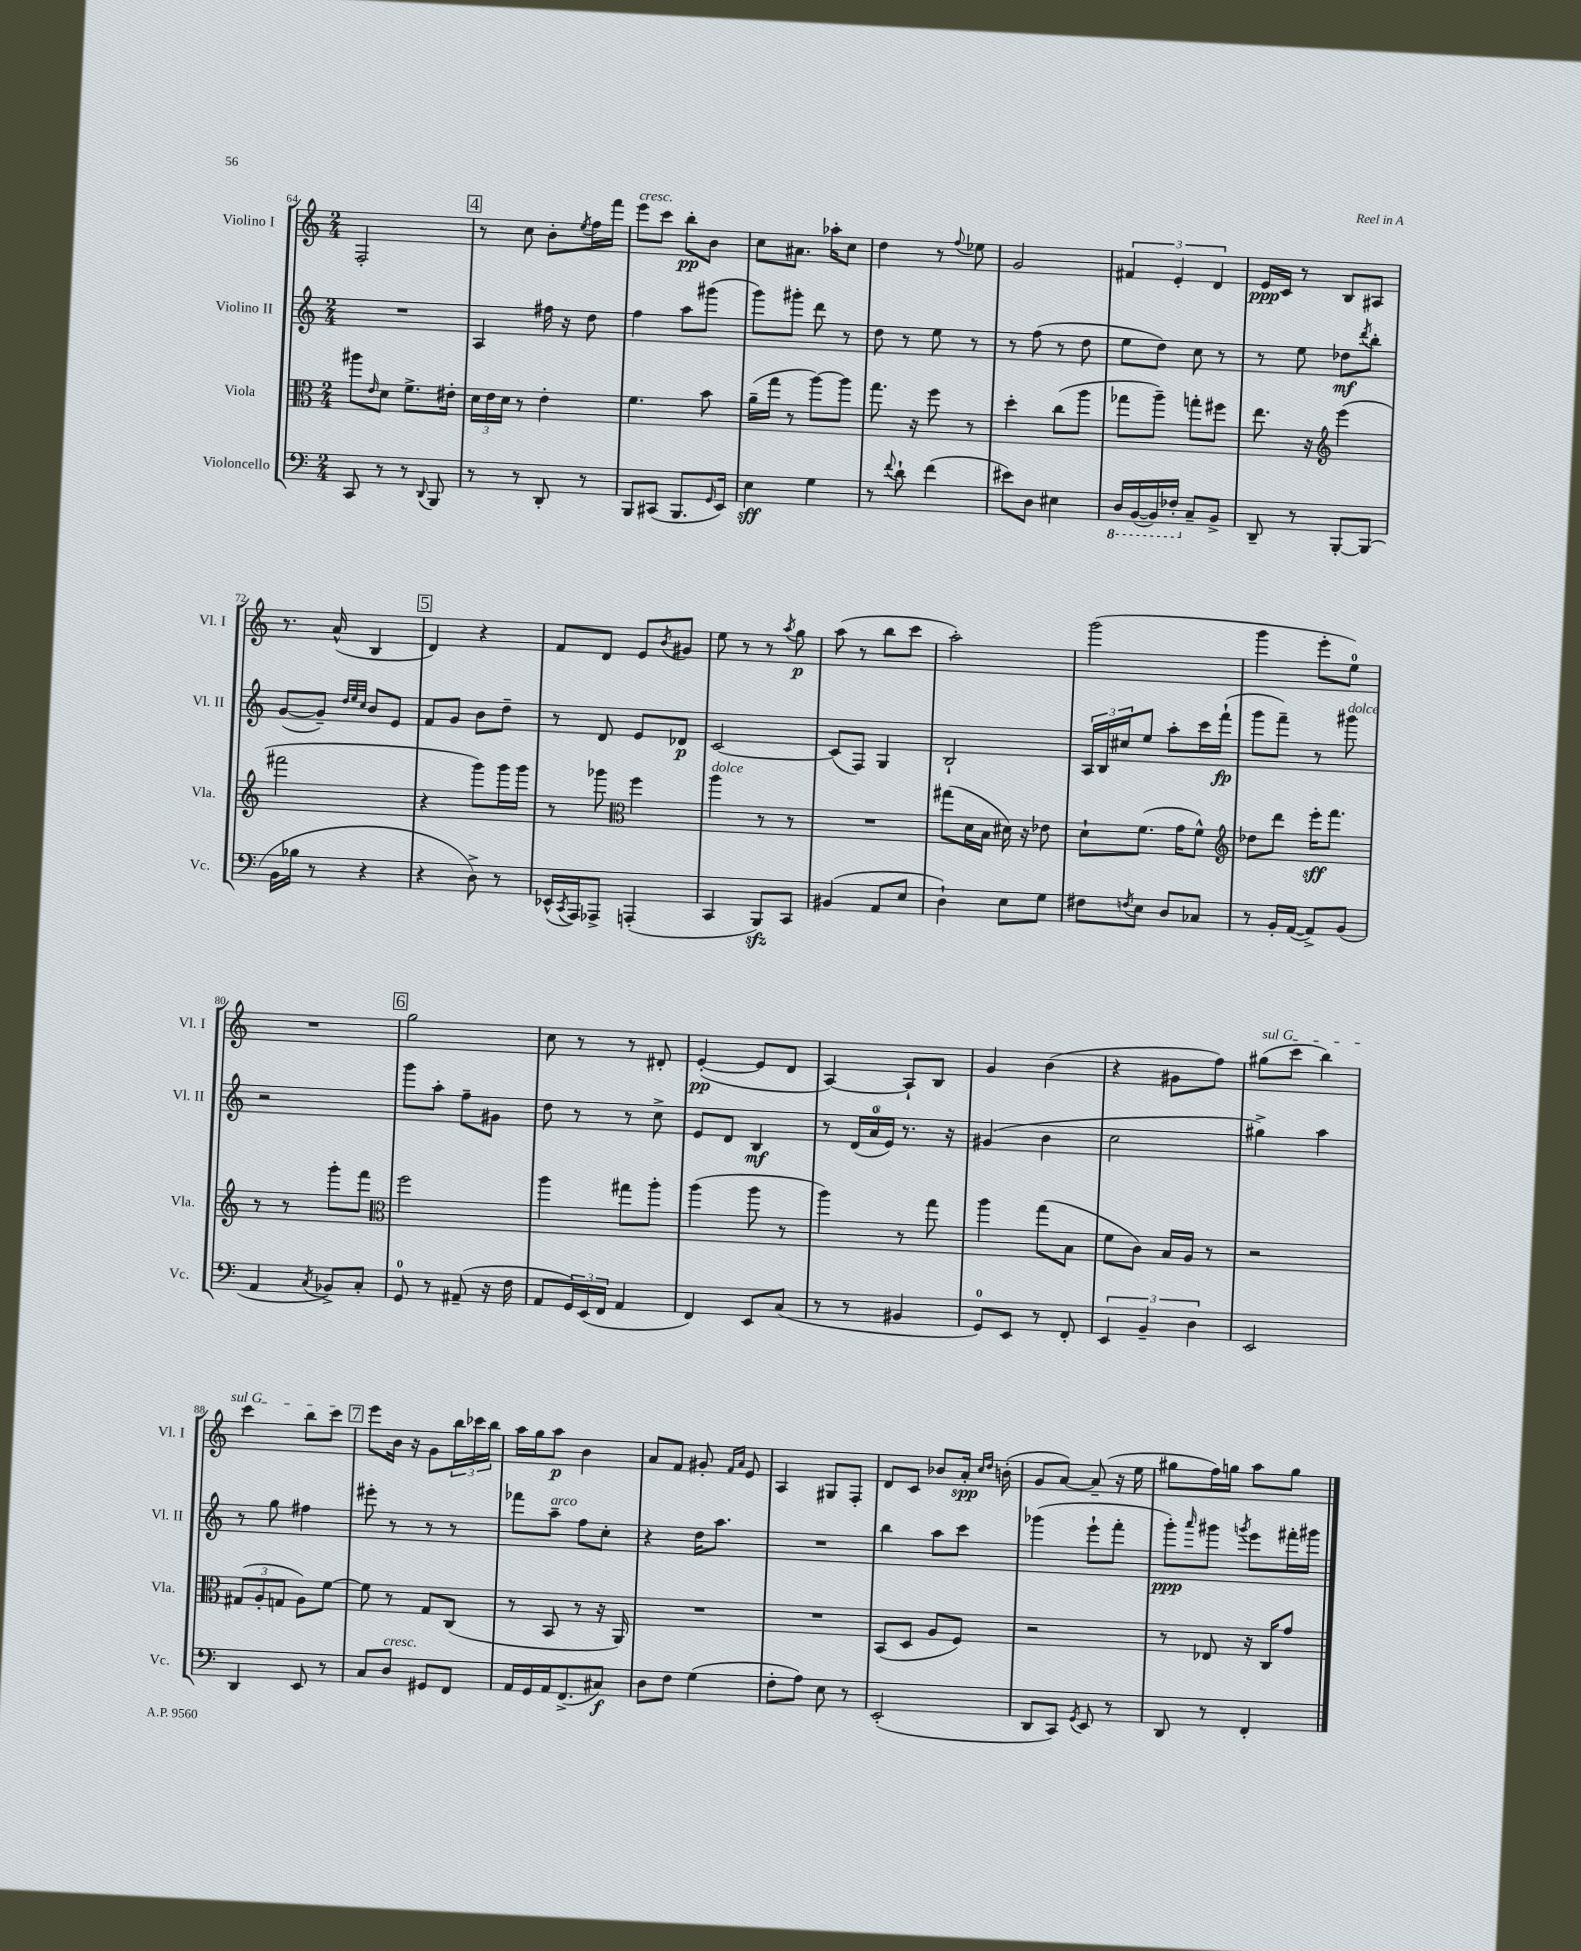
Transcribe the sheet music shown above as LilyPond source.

<<
\new StaffGroup <<
\new Staff = "s0" \with { instrumentName = "Violino I" shortInstrumentName = "Vl. I" } {
    \clef treble \key c \major \numericTimeSignature \time 2/4
    f2-. |
    \mark \markup { \box "4" } r8 c''8 b'8-. \acciaccatura { e''8 } f''16 f'''16 |
    e'''8^\markup { \italic "cresc." } c'''8 b''8-.\pp b'8 |
    c''8 ais'8. aes''16-. c''8 |
    d''4 r8 \appoggiatura { f''8 } ees''8 |
    g'2 |
    \tuplet 3/2 { fis'4 e'4-. d'4 } |
    e'16\ppp c'16 r8 b8 ais8 |
    r8. a'16-^( b4 |
    \mark \markup { \box "5" } d'4) r4 |
    f'8 d'8 e'8 \acciaccatura { b'8 } gis'8 |
    e''8 r8 r8 \acciaccatura { a''8 } g''8\p |
    a''8( r8 b''8 c'''8 |
    a''2-.) |
    g'''2( |
    g'''4 e'''8-. e''8-0) |
    R2 |
    \mark \markup { \box "6" } g''2 |
    c''8 r8 r8 dis'8-. |
    e'4~-.\pp( e'8 d'8 |
    a4~) a8-! b8 |
    g'4 b'4( |
    r4 gis'8 f''8) |
    \once \override TextSpanner.bound-details.left.text = \markup { \italic "sul G" } gis''8\startTextSpan( c'''8 b''4) |
    c'''4 b''8 c'''8\stopTextSpan |
    \mark \markup { \box "7" } e'''8 b'16 r16 g'8 \tuplet 3/2 { b''16 ces'''16 b''16 } |
    a''16 g''16 a''8\p b'4 |
    a'8 f'8 gis'8-. \grace { f'16 a'16 } e'8 |
    a4 gis8 f8-. |
    d'8 c'8 bes'8 a'16-.\spp \grace { c''16 d''16 } b'16-.( |
    g'8 a'8~) a'8--( r16 e''16 |
    gis''8 f''16) g''16 a''8 g''8 \bar "|." |
}
\new Staff = "s1" \with { instrumentName = "Violino II" shortInstrumentName = "Vl. II" } {
    \clef treble \key c \major \numericTimeSignature \time 2/4
    R2 |
    \mark \markup { \box "4" } a4 fis''16 r16 d''8 |
    f''4 a''8 gis'''8( |
    g'''8) gis'''8-. d'''8 r8 |
    d''8 r8 e''8 r8 |
    r8 f''8( r8 d''8 |
    e''8 d''8) c''8 r8 |
    r8 e''8 des''8\mf \acciaccatura { d'''8 } b''8-. |
    g'8~( g'8--) \grace { d''32 e''32 c''32 } b'8 e'8 |
    \mark \markup { \box "5" } f'8 g'8 b'8 d''8-- |
    r8 d'8 e'8 des'8\p |
    c'2~ |
    c'8( f8) g4 |
    b2-! |
    \tuplet 3/2 { a16 b16 cis''16 } e''8 a''8-. c'''16 f'''16-!\fp( |
    g'''8 f'''8--) r8 gis'''8^\markup { \italic "dolce" } |
    r2 |
    \mark \markup { \box "6" } g'''8 a''8-. f''8-- gis'8 |
    d''8 r8 r8 c''8-> |
    e'8 d'8 b4\mf |
    r8 \tuplet 3/2 { d'16( a'16-0 e'16) } r8. r16 |
    gis'4( b'4 |
    c''2 |
    gis''4->) a''4 |
    r8 g''8 fis''4 |
    \mark \markup { \box "7" } eis'''8-. r8 r8 r8 |
    fes'''8 a''8--^\markup { \italic "arco" } f''8 c''8-. |
    r4 d''16 a''8. |
    R2 |
    b''4 a''8 c'''8 |
    ges'''4( e'''8-! f'''8-. |
    g'''8-.\ppp) \grace { a'''16 } gis'''8 \acciaccatura { g'''8 } e'''8 fis'''16-. gis'''16 \bar "|." |
}
\new Staff = "s2" \with { instrumentName = "Viola" shortInstrumentName = "Vla." } {
    \clef alto \key c \major \numericTimeSignature \time 2/4
    ais''8 \grace { e'16 } d'8 f'8.-> eis'16-. |
    \mark \markup { \box "4" } \tuplet 3/2 { d'16 e'16 d'16 } r8 e'4-. |
    f'4. b'8 |
    a'16--( g''16 r8 a''8~) a''8 |
    g''8. r16 f''8 r8 |
    d''4-. c''8( a''8 |
    ges''8 a''8--) g''8-. fis''8 |
    e''8. r16 \clef treble e'''4( |
    fis'''2 |
    \mark \markup { \box "5" } r4 g'''8) g'''16 g'''16 |
    r8 ges'''8 \clef alto f''4 |
    a''4^\markup { \italic "dolce" } r8 r8 |
    R2 |
    gis''8( d'16 b16 dis'16) r16 ees'8 |
    d'8-! f'8.( g'16 f'8-^) |
    \clef treble des''8 d'''8 e'''16-.\sff f'''8. |
    r8 r8 g'''8-. f'''8 |
    \mark \markup { \box "6" } \clef alto f''2 |
    a''4 gis''8 a''8-. |
    a''4( a''8 r8 |
    a''4) r8 g''8 |
    a''4 g''8( b8 |
    f'8 c'8) b16 a16 r8 |
    r2 |
    \tuplet 3/2 { gis8( a8-. g8 } a8) f'8~ |
    \mark \markup { \box "7" } f'8 r8 g8 c8( |
    r8 b,8 r8 r16 a,16) |
    R2 |
    R2 |
    b,8( d8 a8 f8) |
    r2 |
    r8 ees8 r16 c16 g'8 \bar "|." |
}
\new Staff = "s3" \with { instrumentName = "Violoncello" shortInstrumentName = "Vc." } {
    \clef bass \key c \major \numericTimeSignature \time 2/4
    c,8 r8 r8 \appoggiatura { d,8 } b,,8 |
    \mark \markup { \box "4" } r8 r8 d,8-. r8 |
    b,,8 cis,8( b,,8. \grace { g,16 } e,16) |
    e4\sff g4 |
    r8 \appoggiatura { f'8 } d'8-! f'4( |
    eis'8) d8 eis4 |
    \ottava #-1 d,16 b,,16~( b,,16) fes,16-. \ottava #0 c8-- b,8-> |
    d,8-- r8 b,,8~-. b,,8( |
    b,16 bes16 r8 r4 |
    \mark \markup { \box "5" } r4 d8->) r8 |
    ees,16-^( \acciaccatura { c,8 } a,,16) aes,,8-> a,,4-.( |
    c,4 b,,8\sfz) c,8 |
    bis,4( a,8 e8 |
    d4-!) e8 g8 |
    fis8 \acciaccatura { f8 } e8 d8 ces8 |
    r8 b,16-. a,16~( a,8->) b,8( |
    a,4 \acciaccatura { c8 } bes,8->) c8-. |
    \mark \markup { \box "6" } g,8-0 r8 ais,8--( r16 f16 |
    a,8 \tuplet 3/2 { g,16) e,16( f,16 } a,4 |
    f,4) e,8 c8( |
    r8 r8 bis,4 |
    g,8-0) e,8 r8 f,8-. |
    \tuplet 3/2 { e,4 b,4-- d4 } |
    e,2 |
    d,4 e,8 r8 |
    \mark \markup { \box "7" } c8 d8^\markup { \italic "cresc." } gis,8 f,8 |
    a,16 g,16 a,16 f,8.->( cis8\f) |
    d8 f8 g4( |
    f8-. a8) e8 r8 |
    e,2-.( |
    d,8 c,8) \acciaccatura { g,8 } e,8 r8 |
    d,8 r8 f,4-. \bar "|." |
}
>>
>>
\layout { \context { \Score currentBarNumber = #64 } }
